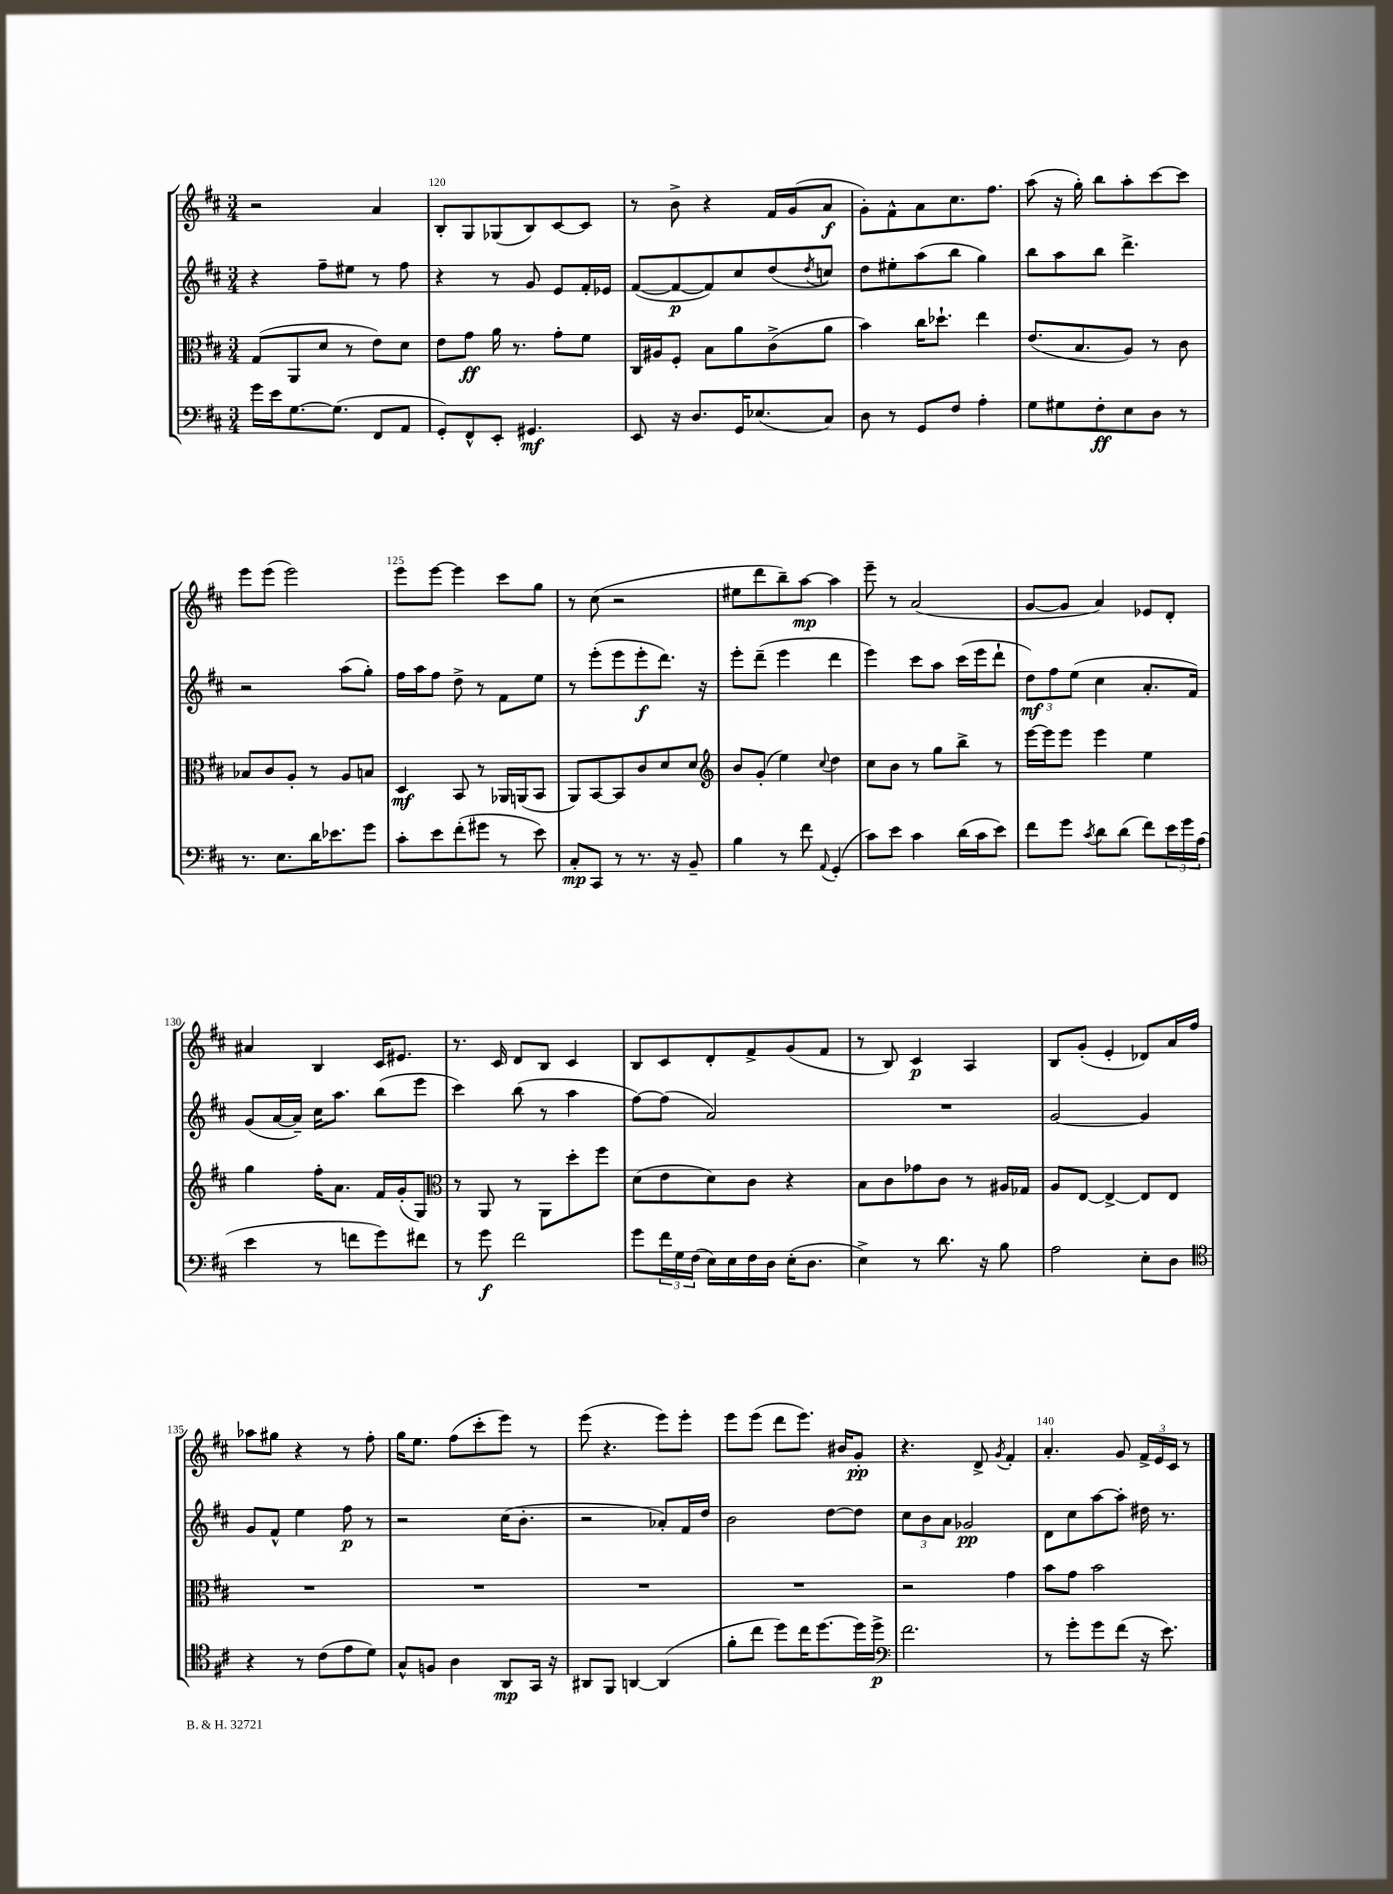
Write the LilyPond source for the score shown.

<<
\new StaffGroup <<
\new Staff = "s0" {
    \clef treble \key d \major \numericTimeSignature \time 3/4
    r2 a'4 |
    b8-. g8 ges8( b8) cis'8~ cis'8 |
    r8 b'8-> r4 fis'16 g'16( a'8\f |
    g'8-.) fis'8-^ a'8 cis''8. fis''8. |
    a''8( r16 g''16-.) b''8 a''8-. cis'''8~ cis'''8 |
    e'''8 e'''8( e'''2) |
    e'''8 e'''8~ e'''4 cis'''8 g''8 |
    r8 cis''8( r2 |
    eis''8 d'''8 b''8--) a''8~\mp a''4 |
    e'''8-- r8 a'2( |
    g'8~ g'8 a'4) ees'8 d'8-. |
    ais'4 b4 cis'16 eis'8. |
    r8. cis'16 d'8 b8 cis'4 |
    b8 cis'8 d'8-. fis'8-> g'8( fis'8 |
    r8 b8) cis'4\p a4 |
    b8 g'8-.( e'4-. des'8) a'16 fis''16 |
    aes''8 gis''8 r4 r8 fis''8-. |
    g''16 e''8. fis''8( cis'''8-. e'''8) r8 |
    e'''8( r4. e'''8) e'''8-. |
    e'''8 e'''8( d'''8 e'''8.) bis'16 g'8-.\pp |
    r4. d'8-> \acciaccatura { g'8 } fis'4-. |
    a'4.-. g'8 \tuplet 3/2 { fis'16-> e'16 cis'16 } r8 \bar "|." |
}
\new Staff = "s1" {
    \clef treble \key d \major \numericTimeSignature \time 3/4
    r4 fis''8-- eis''8 r8 fis''8 |
    r4 r8 g'8 e'8 fis'16-. ees'16 |
    fis'8~( fis'8~\p fis'8) cis''8 d''8( \acciaccatura { d''8 } c''8) |
    d''8 eis''8-. a''8( b''8 g''4) |
    b''8 a''8 b''8 d'''4.-> |
    r2 a''8( g''8-.) |
    fis''16 a''16 fis''8 d''8-> r8 fis'8 e''8 |
    r8 e'''8-.( e'''8 e'''8-.\f d'''8.) r16 |
    e'''8-. d'''8--( e'''4 d'''4 |
    e'''4) cis'''8 a''8 cis'''16( e'''16 d'''8-! |
    \tuplet 3/2 { d''8\mf) fis''8 e''8( } cis''4 a'8.-. fis'16) |
    g'8( a'16~ a'16--) cis''16 a''8. b''8( e'''8 |
    cis'''4) b''8( r8 a''4 |
    fis''8~) fis''8( a'2) |
    R2. |
    g'2~ g'4 |
    g'8 fis'8-^ e''4 fis''8\p r8 |
    r2 cis''16( b'8.-. |
    r2 aes'8-.) fis'16 d''16 |
    b'2 d''8~ d''8 |
    \tuplet 3/2 { cis''8 b'8 a'8 } ges'2\pp |
    d'8 cis''8 a''8~ a''8-. dis''16 r8. \bar "|." |
}
\new Staff = "s2" {
    \clef alto \key d \major \numericTimeSignature \time 3/4
    g8( a,8 d'8 r8 e'8) d'8 |
    e'8 g'8\ff a'16 r8. g'8-. fis'8 |
    cis16 ais16 fis8-. b8 a'8 cis'8->( a'8 |
    b'4) cis''16 des''8.-! e''4 |
    e'8.( b8. a8) r8 cis'8 |
    bes8 cis'8 a8-. r8 a8 b8 |
    d4\mf b,8 r8 aes,16 a,16( b,8 |
    a,8) b,8~ b,8 cis'8 d'8 d'8 |
    \clef treble b'8 g'8-.( e''4) \appoggiatura { cis''8 } d''4 |
    cis''8 b'8 r8 g''8 b''8-> r8 |
    e'''16~ e'''16 e'''8 e'''4 e''4 |
    g''4 fis''16-. a'8. fis'16 g'16-.( g8) |
    \clef alto r8 a,8 r8 a,8 d''8-. fis''8 |
    d'8( e'8 d'8) cis'8 r4 |
    b8 cis'8 ges'8 cis'8 r8 ais16 ges16 |
    a8 e8~ e4~-> e8 e8 |
    R2. |
    R2. |
    R2. |
    R2. |
    r2 g'4 |
    b'8 g'8 b'2 \bar "|." |
}
\new Staff = "s3" {
    \clef bass \key d \major \numericTimeSignature \time 3/4
    g'16 e'16 g8.~ g8.( fis,8 a,8 |
    g,8-.) fis,8-^ e,8-. gis,4.\mf |
    e,8 r16 d8. g,16 ees8.( cis8) |
    d8 r8 g,8 fis8 a4-. |
    g8 gis8 fis8-.\ff e8 d8 r8 |
    r8. e8. d'16 ees'8. g'8 |
    cis'8-. e'8 fis'8-.( gis'8 r8 e'8) |
    cis8-.\mp cis,8 r8 r8. r16 b,8-- |
    b4 r8 fis'8 \appoggiatura { a,8 } g,4-.( |
    cis'8) e'8 cis'4 d'16( cis'16 e'8) |
    fis'8 g'8 \acciaccatura { cis'8 } d'8 d'8( fis'8) \tuplet 3/2 { e'16 g'16 a16( } |
    e'4 r8 f'8 g'8) fis'8 |
    r8 g'8\f fis'2 |
    g'8 \tuplet 3/2 { fis'16 g16 fis16( } e16) e16 fis16 d16 e16-.( d8. |
    e4->) r8 d'8. r16 b8 |
    a2 e8-. d8 |
    \clef tenor r4 r8 cis'8( e'8 d'8) |
    g8-^ f8 a4 a,8\mp g,16 r16 |
    ais,8 fis,8 a,4~ a,4( |
    fis'8-. cis''8 d''8) cis''16 d''8.~ d''16 d''16->\p |
    \clef bass fis'2. |
    r8 g'8-. g'8 fis'8( r16 e'8.) \bar "|." |
}
>>
>>
\layout { \context { \Score currentBarNumber = #119 \override BarNumber.break-visibility = ##(#f #t #t) barNumberVisibility = #(every-nth-bar-number-visible 5) } }
